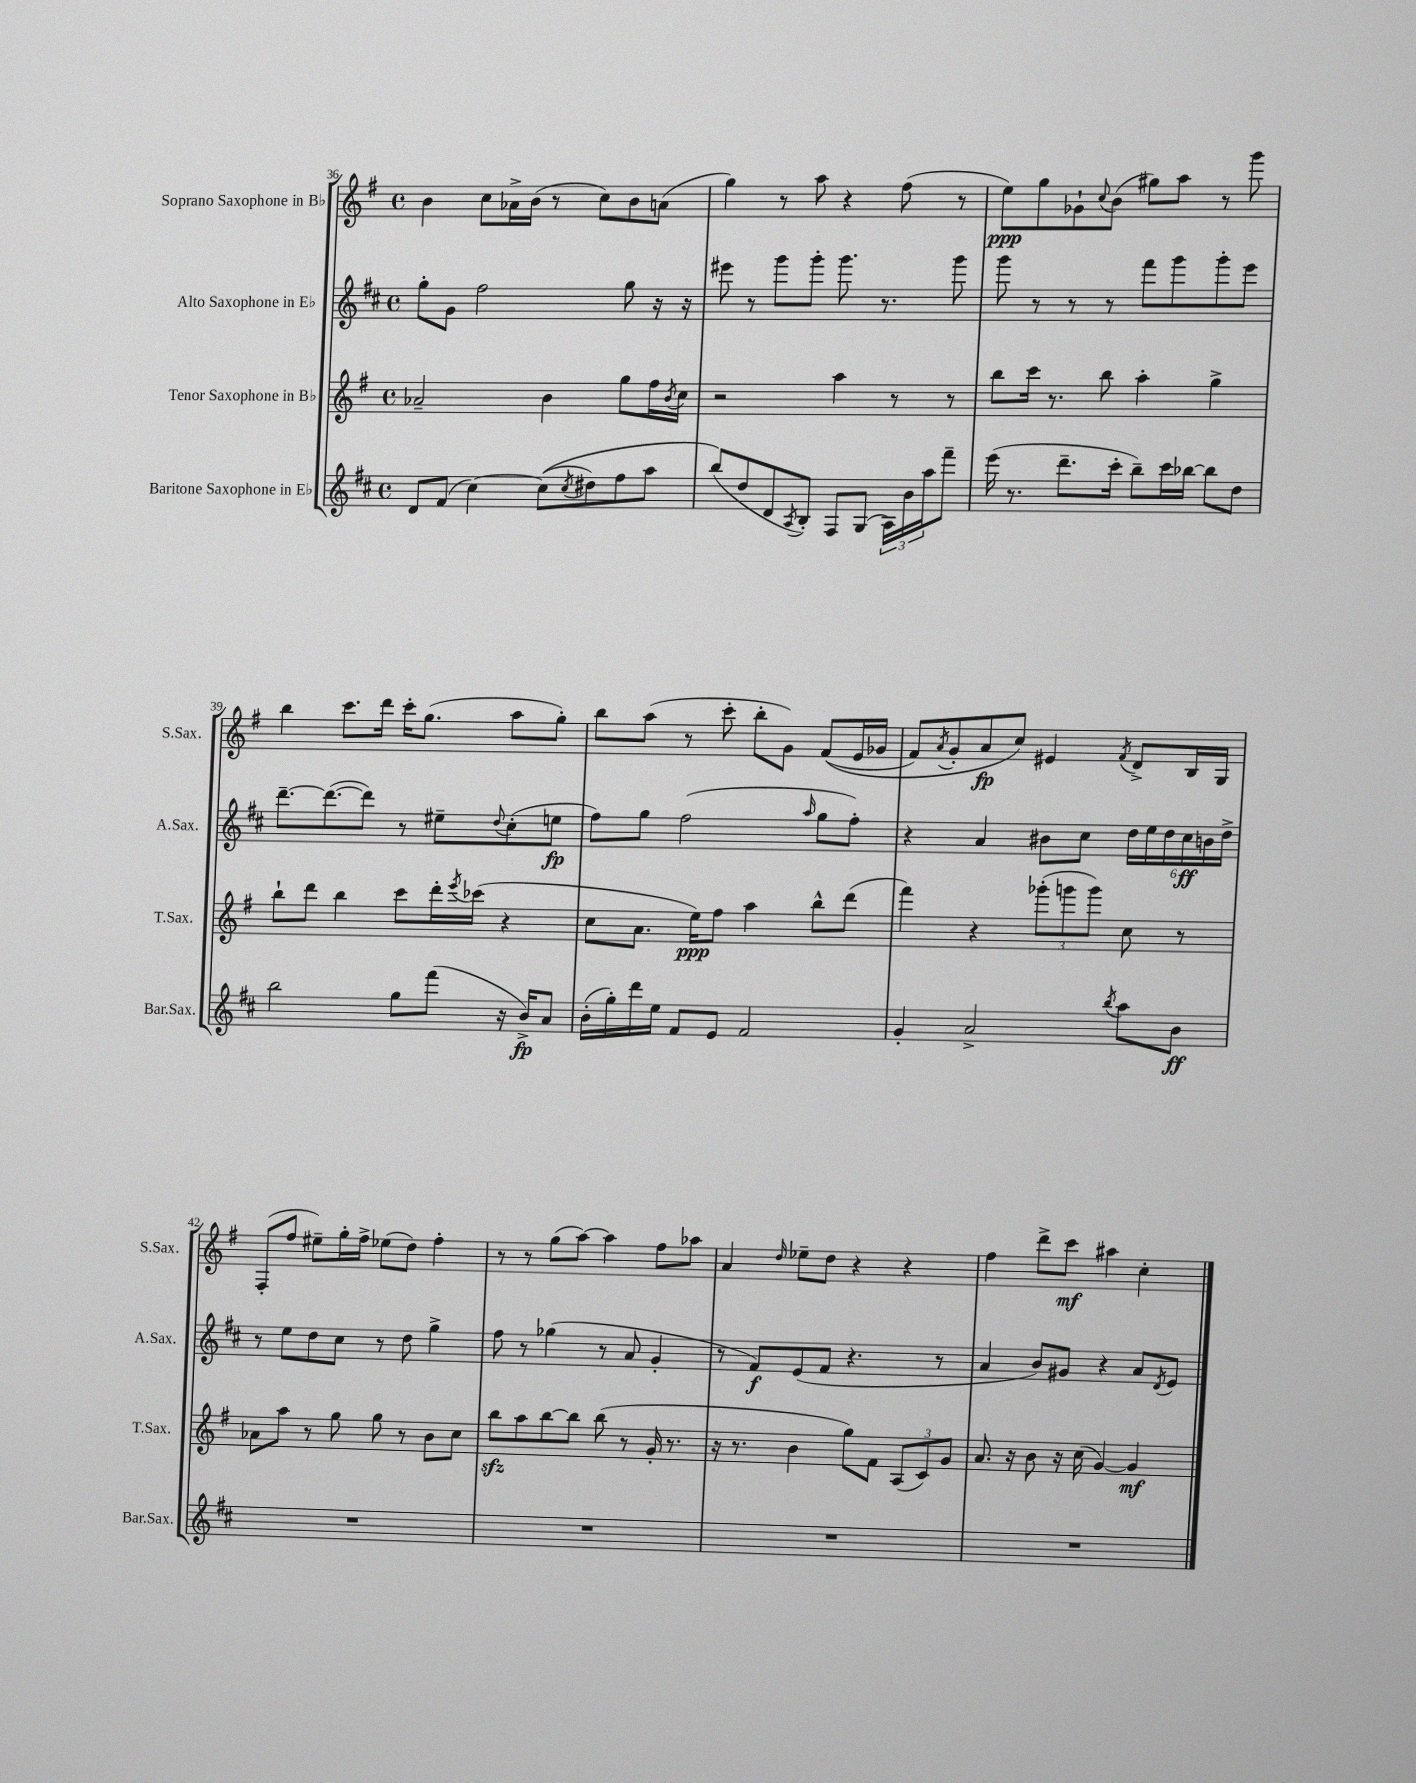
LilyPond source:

<<
\new StaffGroup <<
\new Staff = "s0" \with { instrumentName = "Soprano Saxophone in Bb" shortInstrumentName = "S.Sax." } {
    \clef treble \key g \major \defaultTimeSignature \time 4/4
    b'4 c''8 aes'16-> b'16( r8 c''8) b'8 a'8( |
    g''4) r8 a''8 r4 fis''8( r8 |
    e''8\ppp) g''8 ges'8-! \appoggiatura { c''8 } b'8( gis''8) a''8 r8 g'''8 |
    b''4 c'''8. d'''16 c'''16-. g''8.( a''8 g''8-.) |
    b''8 a''8( r8 c'''8-. b''8-. g'8) fis'8(\( e'16 ges'16 |
    fis'8) \acciaccatura { a'8 } g'8-. a'8\fp c''8\) eis'4 \acciaccatura { fis'8 } d'8-> b16 g16 |
    fis8-.( fis''8 eis''8--) g''16-. fis''16-> ees''8( d''8) fis''4-. |
    r8 r8 g''8( a''8~) a''4 fis''8 aes''8 |
    a'4 \grace { d''16 } ees''8-- d''8 r4 r4 |
    fis''4 d'''8-> c'''8\mf ais''4 c''4-. \bar "|." |
}
\new Staff = "s1" \with { instrumentName = "Alto Saxophone in Eb" shortInstrumentName = "A.Sax." } {
    \clef treble \key d \major \defaultTimeSignature \time 4/4
    g''8-. g'8 fis''2 g''8 r16 r16 |
    eis'''8 r8 g'''8 g'''8-. g'''8. r8. g'''8 |
    g'''8 r8 r8 r8 fis'''8 g'''8 g'''8-. e'''8 |
    d'''8.~-- d'''8.~( d'''8) r8 eis''8-- \appoggiatura { d''8 } cis''8-.( e''8\fp |
    fis''8) g''8 fis''2( \grace { a''16 } g''8 fis''8-.) |
    r4 a'4 bis'8 cis''8 \tuplet 6/4 { d''16 e''16 d''16 cis''16\ff b'16 d''16-> } |
    r8 e''8 d''8 cis''8 r8 d''8 g''4-> |
    fis''8 r8 ges''4( r8 a'8 g'4-. |
    r8 fis'8\f) e'8( fis'8 r4. r8 |
    a'4 b'8) gis'8 r4 a'8 \acciaccatura { d'8 } e'8 \bar "|." |
}
\new Staff = "s2" \with { instrumentName = "Tenor Saxophone in Bb" shortInstrumentName = "T.Sax." } {
    \clef treble \key g \major \defaultTimeSignature \time 4/4
    aes'2-- b'4 g''8 fis''16 \acciaccatura { b'8 } c''16 |
    r2 a''4 r8 r8 |
    b''8 c'''16 r8. b''8 a''4-. g''4-> |
    b''8-! d'''8 b''4 c'''8 d'''16-. \acciaccatura { e'''8 } ces'''16( r4 |
    c''8 a'8. e''16\ppp) fis''8 a''4 b''8-^ d'''8( |
    fis'''4) r4 \tuplet 3/2 { ges'''8-.( g'''8 g'''8) } c''8 r8 |
    aes'8 a''8 r8 g''8 g''8 r8 b'8 c''8 |
    b''8\sfz a''8 b''8~ b''8 b''8( r8 g'16-. r8. |
    r16 r8. b'4 g''8) fis'8 \tuplet 3/2 { a8( c'8) g'8 } |
    a'8. r16 b'8 r16 c''16( g'4~) g'4\mf \bar "|." |
}
\new Staff = "s3" \with { instrumentName = "Baritone Saxophone in Eb" shortInstrumentName = "Bar.Sax." } {
    \clef treble \key d \major \defaultTimeSignature \time 4/4
    d'8 fis'8( cis''4~) cis''8(\( \acciaccatura { cis''8 } dis''8) fis''8 a''8 |
    b''8(\) d''8 d'8 \acciaccatura { a8 } b8-.) fis8 g8( \tuplet 3/2 { a16) b'16 a''16 } fis'''8-- |
    e'''16( r8. d'''8.-- cis'''16-. b''8--) cis'''16 bes''16~ bes''8 d''8 |
    b''2 g''8 fis'''8( r16 b'16->\fp) a'8 |
    b'16-.( g''16-.) d'''16 e''16 fis'8 e'8 fis'2 |
    g'4-. a'2-> \acciaccatura { b''8 } a''8 b'8\ff |
    R1 |
    R1 |
    R1 |
    R1 \bar "|." |
}
>>
>>
\layout { \context { \Score currentBarNumber = #36 } }
